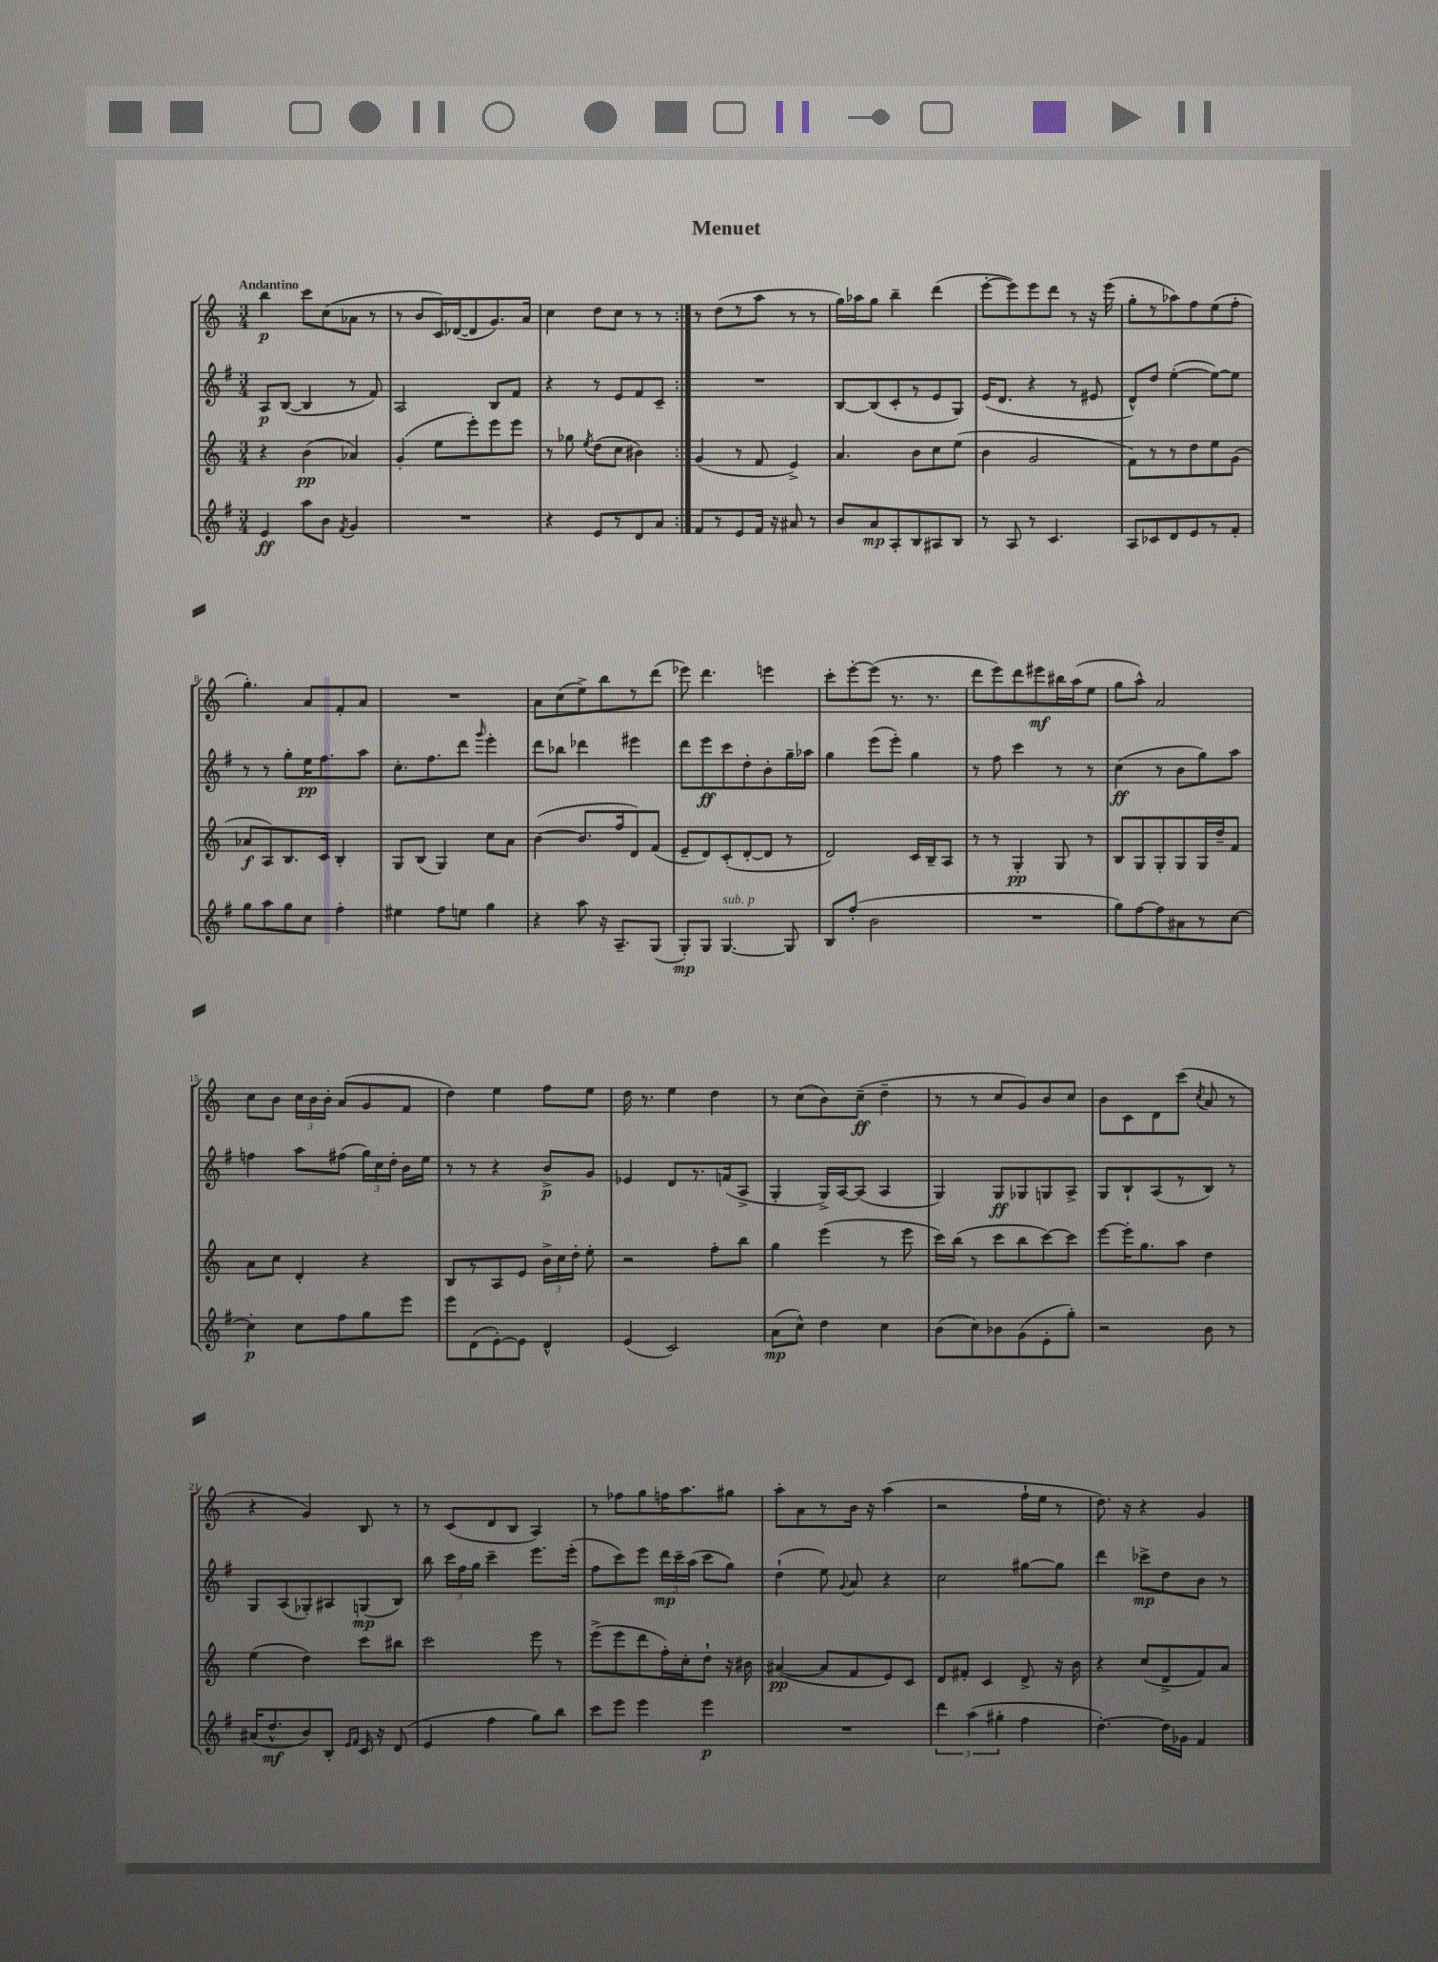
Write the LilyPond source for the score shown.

\header { title = "Menuet" }
<<
\new StaffGroup <<
\new Staff = "s0" {
    \clef treble \key c \major \numericTimeSignature \time 3/4 \tempo "Andantino"
    \autoBeamOff \repeat volta 2 { b''4\p c'''8[ c''8( aes'8] r8 |
    r8 b'8[ c'16) des'16~( des'8 g'8.) a'16] |
    c''4 d''8[ c''8] r8 r8 | }
    r8 d''8[( r8 a''8] r8 r8 |
    g''16[) aes''16 g''8] b''4-- d'''4( |
    e'''8[~-. e'''8) e'''8 d'''8] r8 r16 e'''16( |
    g''8[-. r8 aes''8) f''8 e''8( f''8]-. |
    g''4.-.) a'8[ f'8-. a'8] |
    R2. |
    a'8[ c''8( e''8->) b''8 r8 d'''8]( |
    ees'''8) d'''4. e'''4 |
    c'''8[-. e'''8~-. e'''8]( r8. r8. |
    d'''8[ e'''8) d'''8 eis'''8\mf bis''16 a''16( e''8] |
    g''8[ a''8]-^) a'2 |
    c''8[ b'8] \tuplet 3/2 { c''16[ b'16 b'16]-. } a'8[( g'8 f'8] |
    d''4) e''4 f''8[ e''8] |
    d''16 r8. e''4 d''4 |
    r8 c''8[( b'8) c''8]--\ff( d''4-- |
    r8 r8 c''8[ g'8) b'8 c''8] |
    b'8[ c'8 d'8 c'''8]( \acciaccatura { c''8 } a'8 r8 |
    r4 g'4) b8 r8 |
    r8 c'8[( d'8 b8] a4) |
    r8 fes''8[ g''8 f''16 a''8. gis''8] |
    a''8[-. a'8 r8 b'16] r16 a''4( |
    r2 f''16[-! e''16] r8 |
    d''8.) r16 r4 g'4 \bar "|." |
}
\new Staff = "s1" {
    \clef treble \key g \major \numericTimeSignature \time 3/4
    \autoBeamOff \repeat volta 2 { a8[\p b8]~( b4 r8 fis'8) |
    a2 b8[ fis'8] |
    r4 r8 e'8[ fis'8 c'8]-- | }
    R2. |
    b8[~ b8( c'8-. r8 e'8 g8]) |
    e'16[( d'8.] r4 r8 eis'8 |
    d'8[-^) d''8] e''4~-.( e''8[~) e''8] |
    r8 r8 g''8[-. e''16\pp fis''8. a''8] |
    c''8.[-. fis''8. d'''8] \grace { g'''16 } e'''4-. |
    d'''8[ bes''8] des'''4 eis'''4 |
    d'''8[ e'''8\ff c'''8 d''8-. b'8-. g''16-- aes''16] |
    g''4 e'''8[( e'''8]-.) g''4 |
    r8 fis''8 c'''4 r8 r8 |
    c''4\ff( r8 b'8[ g''8) a''8] |
    f''4 a''8[ fis''8]( \tuplet 3/2 { g''16[) c''16 d''16]-. } b'16[ e''16] |
    r8 r8 r4 b'8[->\p g'8] |
    ees'4 d'8[ r8. f'16( a8]-> |
    g4-. g16[->) a16~ a8]( a4 |
    g4) g8[\ff ges8 g8 a8]-> |
    g8[ b8-! a8( r8 b8]) r8 |
    g8[ a8( ges8-.) ais8 g8\mp( b8]) |
    b''8 \tuplet 3/2 { c'''16[ fis''16 g''16] } c'''4-- e'''8.[ e'''16]-.( |
    fis''8[ c'''8) e'''8] \tuplet 3/2 { d'''16[\mp c'''16-- a''16]( } c'''8[ g''8]) |
    d''4-!( e''8) \appoggiatura { g'8 } a'8 r4 |
    c''2 gis''8[~ gis''8] |
    d'''4 ces'''8[->\mp d''8 b'8] r8 \bar "|." |
}
\new Staff = "s2" {
    \clef treble \key c \major \numericTimeSignature \time 3/4
    \autoBeamOff \repeat volta 2 { r4 b'4\pp( aes'4) |
    g'4-.( e''8[ e'''8-.) e'''8 e'''8] |
    r8 ges''8 \acciaccatura { e''8 } d''8[( c''8] bis'4) | }
    g'4( r8 f'8 e'4->) |
    a'4. b'8[ c''8 e''8]( |
    b'4 g'2 |
    f'8[) r8 r8 d''8 e''8 g'8]( |
    aes'8[\f a8) b8. c'16] b4-. |
    g8[ b8]( g4) c''8[ a'8] |
    b'4~( b'8.[ f''16 d'8) f'8]( |
    e'8[-- d'8) c'8-.( d'8~-. d'8] r8 |
    d'2) c'16[ b16-- a8] |
    r8 r8 g4-.\pp g8 r8 |
    b8[ g8 g8-. g8 g16 d''16-- f'8] |
    a'8[ c''8] d'4-. r4 |
    b8[ r8 a8 e'8] \tuplet 3/2 { b'16[-> c''16 d''16]-. } e''8-. |
    r2 f''8[-. b''8] |
    g''4 e'''4( r8 e'''8 |
    c'''16[) b''16]( r8 c'''8[ b''8 c'''8~) c'''8] |
    e'''8[~ e'''16-. g''8. a''8] d''4 |
    e''4( d''4) c'''8[ bis''8] |
    c'''2 e'''8 r8 |
    e'''8[->( e'''8 d'''8 f''16-.) c''16-. d''8]-! r16 bis'16 |
    ais'4~\pp( ais'8[ f'8 e'8) c'8] |
    d'8[ fis'8]-. c'4 d'8-> r16 b'16 |
    r4 c''8[( d'8-> f'8) a'8] \bar "|." |
}
\new Staff = "s3" {
    \clef treble \key g \major \numericTimeSignature \time 3/4
    \autoBeamOff \repeat volta 2 { e'4\ff a''8[ b'8] \acciaccatura { fis'8 } g'4 |
    R2. |
    r4 e'8[ r8 d'8 a'8] | }
    fis'8[ r8 e'8 fis'16] r16 ais'8 r8 |
    b'8[ a'8\mp a8-. b8 ais8 b8] |
    r8 a8 r8 c'4. |
    a8[ ces'8 d'8 e'8 r8 fis'8]-. |
    g''8[ a''8 g''8 c''8] fis''4-. |
    eis''4 fis''8[ e''8] g''4 |
    r4 a''8 r16 a8.[-- g8]( |
    g8[-.\mp) g8] g4.~^\markup { \italic "sub. p" } g8 |
    b8[ fis''8]-.( b'2 |
    R2. |
    g''8[) fis''8~ fis''8 ais'8 r8 c''8]~ |
    c''4-.\p c''8[ fis''8 g''8 e'''8] |
    e'''8[ d'8( e'8~-.) e'8] d'4-^ |
    e'4( c'2) |
    a'8[\mp( c''8]-^) d''4 c''4 |
    b'8[( c''8) bes'8 g'8( e'8-. g''8]-.) |
    r2 b'8 r8 |
    ais'16[( d''8.-^\mf b'8) b8]-. \grace { e'16[ fis'16] } c'16 r16 d'8( |
    e'4 fis''4 g''8[) b''8] |
    c'''8[ e'''8] e'''4 e'''4\p |
    R2. |
    \tuplet 3/2 { d'''4 a''4( gis''4-. } fis''4 |
    d''4.~-.) d''16[ ges'16] fis'4 \bar "|." |
}
>>
>>
